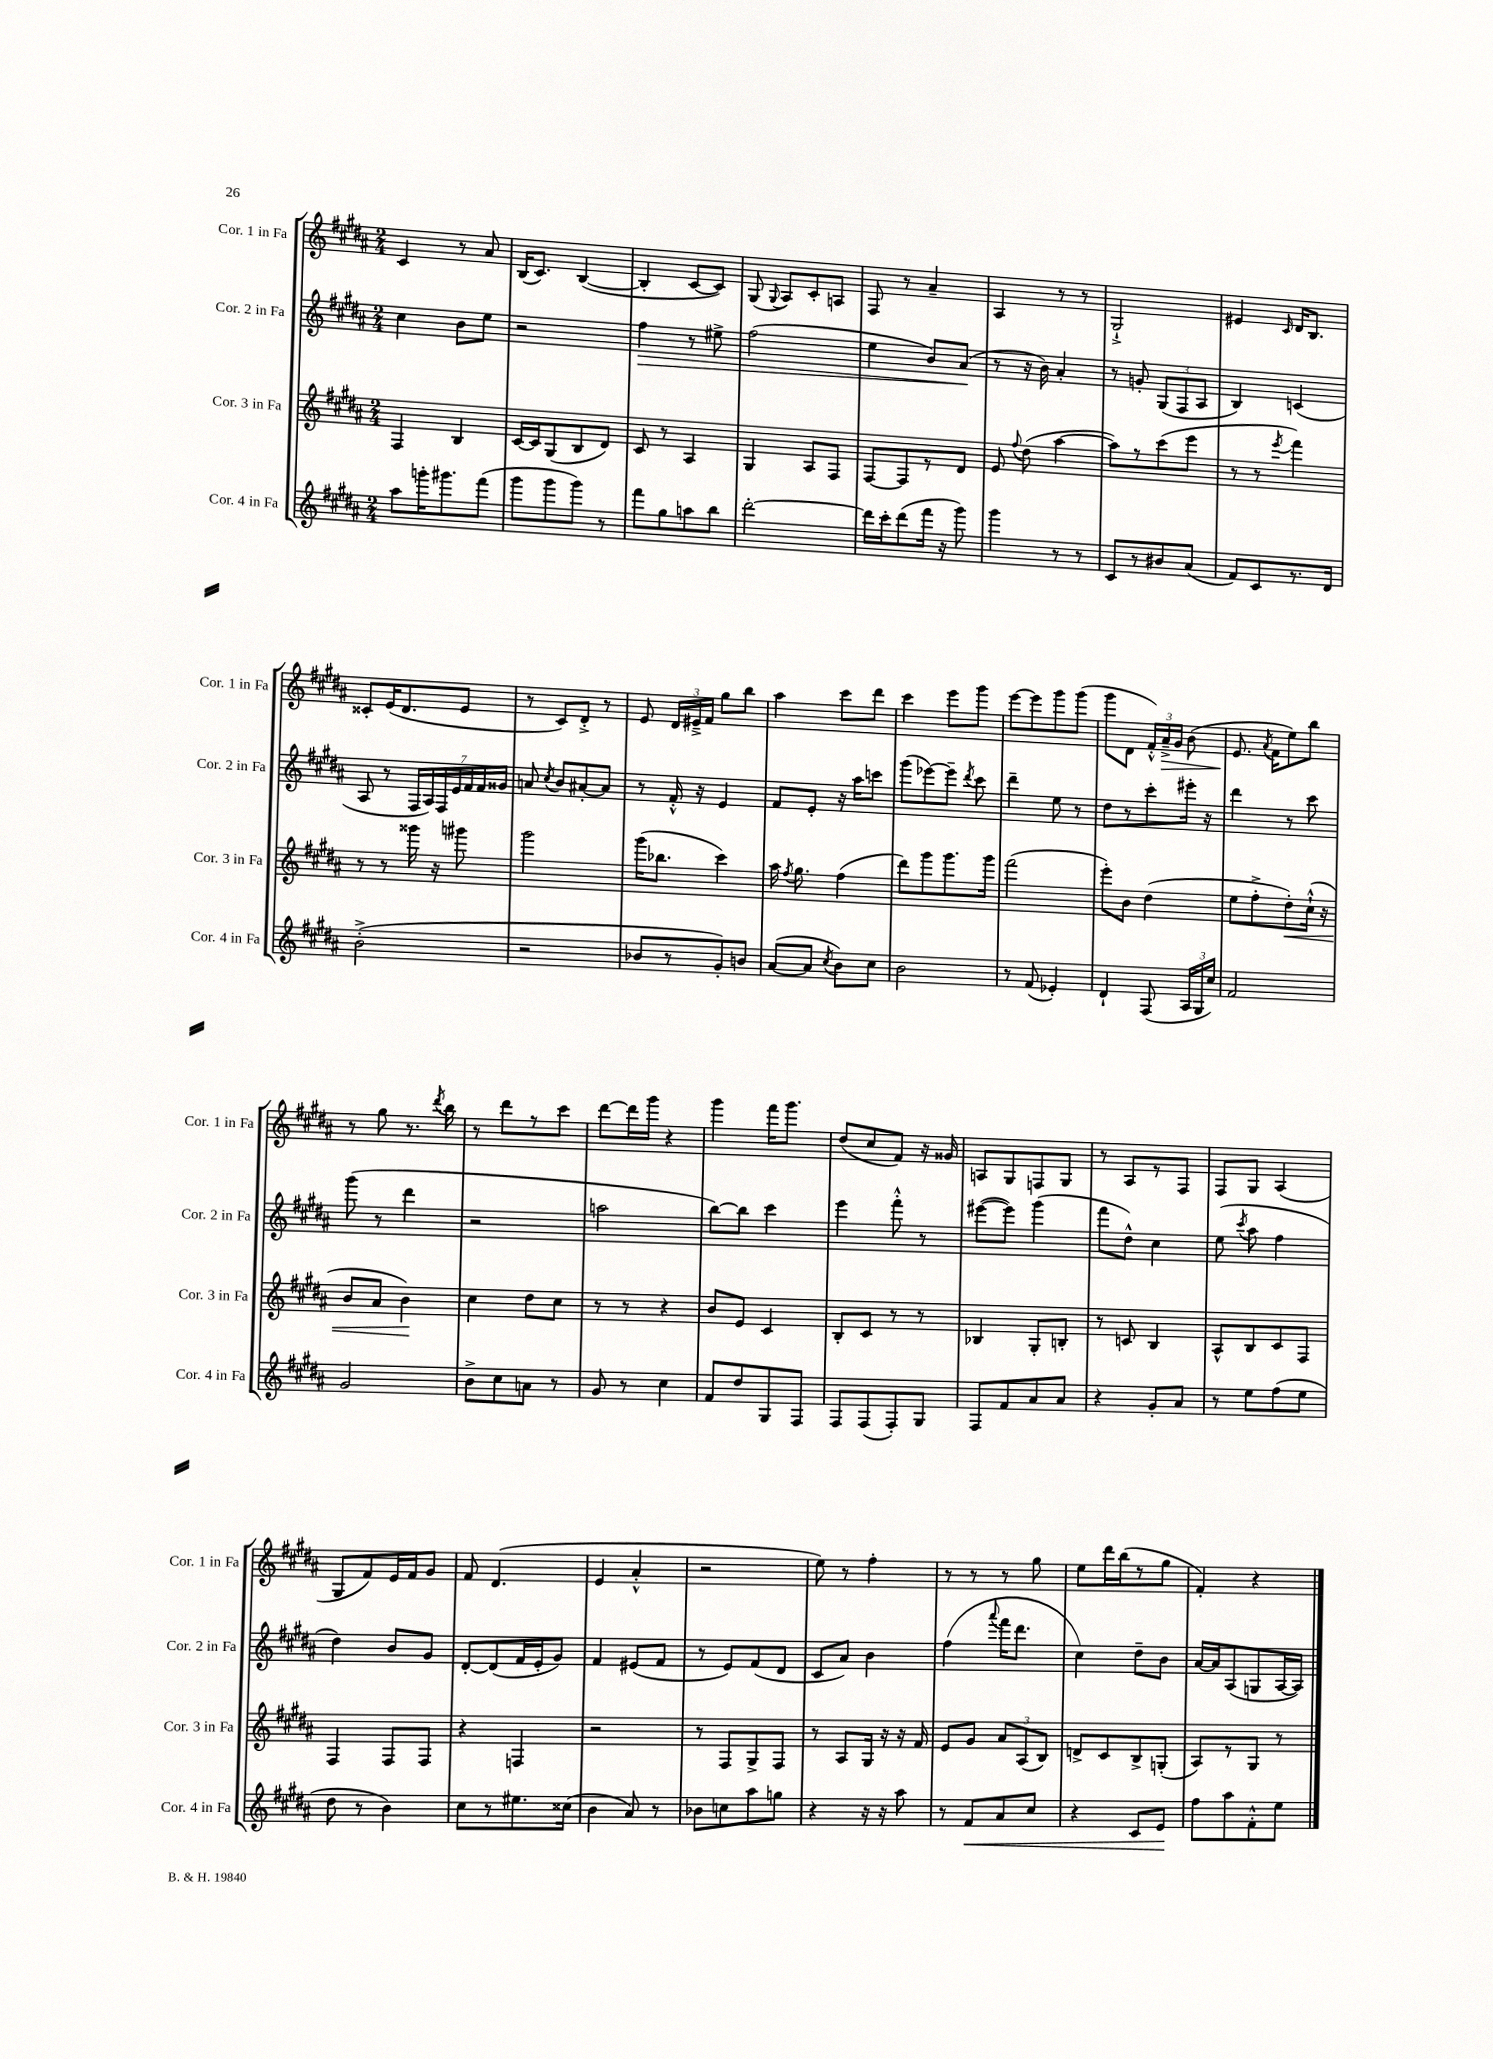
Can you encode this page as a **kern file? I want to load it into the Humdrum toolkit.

**kern	**dynam	**kern	**dynam	**kern	**dynam	**kern	**dynam
*part4	*part4	*part3	*part3	*part2	*part2	*part1	*part1
*staff4	*staff4	*staff3	*staff3	*staff2	*staff2	*staff1	*staff1
*I"Cor. 4 in Fa	*	*I"Cor. 3 in Fa	*	*I"Cor. 2 in Fa	*	*I"Cor. 1 in Fa	*
*I'Cor. 4 in Fa	*	*I'Cor. 3 in Fa	*	*I'Cor. 2 in Fa	*	*I'Cor. 1 in Fa	*
*clefG2	*	*clefG2	*	*clefG2	*	*clefG2	*
*k[f#c#g#d#a#]	*	*k[f#c#g#d#a#]	*	*k[f#c#g#d#a#]	*	*k[f#c#g#d#a#]	*
*M2/4	*	*M2/4	*	*M2/4	*	*M2/4	*
=48	=48	=48	=48	=48	=48	=48	=48
8aa#\L	.	4F#/	.	4cc#\	.	4c#/	.
16gggn'\K	.	.	.	.	.	.	.
8.ggg#X\	.	.	.	.	.	.	.
.	.	4B/	.	8b\L	.	8r	.
(8fff#\J	.	.	.	8ee\J	.	8a#/	.
=49	=49	=49	=49	=49	=49	=49	=49
8ggg#\L	.	[16c#/LL	.	2r	.	(16B/KL	.
.	.	16c#/J]	.	.	.	8.c#/J)	.
8ggg#\	.	(8G#/	.	.	.	.	.
8ggg#\J)	.	8B/	.	.	.	([4B/	.
8r	.	8d#/J)	.	.	.	.	.
=50	=50	=50	=50	=50	=50	=50	=50
!	!	!	!	!	!LO:HP:b	!	!
8fff#\L	.	8c#/	.	4ff#\	>	4B'/]	.
8gg#\	.	8r	.	.	.	.	.
8aan\	.	4A#/	.	8r	.	[8c#/L	.
8bb\J	.	.	.	8ee#X^\	.	8c#/J])	.
=51	=51	=51	=51	=51	=51	=51	=51
[2ddd#'\	.	4G#/	.	(2ff#\	.	(8G#/	.
.	.	.	.	.	.	8qqG#/	.
.	.	.	.	.	.	8A#/L)	.
.	.	8A#/L	.	.	.	8c#'/	.
.	.	8F#/J	.	.	.	8An/J	.
=52	=52	=52	=52	=52	=52	=52	=52
16ddd#\LL]	.	[8F#/L	.	4ee\	.	8F#/	.
16ccc#'\J	.	.	.	.	.	.	.
(8ddd#\	.	8F#/]	.	.	.	8r	.
16fff#\Jk	.	8r	.	8b/L)	.	4a#~/	.
16r	.	.	.	.	.	.	.
8ggg#\)	.	8d#/J	.	(8a#/J	.	.	.
.	.	.	.	.	]	.	.
=53	=53	=53	=53	=53	=53	=53	=53
4ggg#\	.	8e/	.	8r	.	4A#/	.
.	.	8qqff#/	.	.	.	.	.
.	.	(8dd#\	.	16r	.	.	.
.	.	.	.	16b\)	.	.	.
8r	.	[4aa#\	.	4a#'/	.	8r	.
8r	.	.	.	.	.	8r	.
=54	=54	=54	=54	=54	=54	=54	=54
8c#/L	.	8aa#\L])	.	8r	.	2G#`^/	.
8r	.	8r	.	8gn'/	.	.	.
8b#X/	.	(8ccc#\	.	(12G#/L	.	.	.
.	.	.	.	12F#/	.	.	.
(8a#/J	.	8eee\J	.	.	.	.	.
.	.	.	.	12A#/J	.	.	.
=55	=55	=55	=55	=55	=55	=55	=55
8f#/L)	.	8r	.	4B/)	.	4e#X/	.
8c#/	.	8r	.	.	.	.	.
.	.	8qeee/	.	.	.	16qqc#/	.
8.r	.	4fff#\)	.	(4cn/	.	16d#/KL	.
.	.	.	.	.	.	8.B/J	.
16d#/Jk	.	.	.	.	.	.	.
!!LO:LB:g=z
=56	=56	=56	=56	=56	=56	=56	=56
(2b'^\	.	8r	.	8A#/	.	8c##X'/L	.
.	.	8r	.	8r	.	(16e/K	.
.	.	.	.	.	.	8.d#/	.
.	.	16ggg##X\	.	28F#/LL	.	.	.
.	.	.	.	28A#/)	.	.	.
.	.	16r	.	.	.	.	.
.	.	.	.	28F#/	.	.	.
.	.	.	.	28e/	.	.	.
.	.	8ggg#X\	.	.	.	8e/J	.
.	.	.	.	28f#/	.	.	.
.	.	.	.	28f#/	.	.	.
.	.	.	.	28g##X/JJ	.	.	.
=57	=57	=57	=57	=57	=57	=57	=57
2r	.	2ggg#\	.	8an/	.	8r	.
.	.	.	.	8qcc#/	.	.	.
.	.	.	.	8b/L	.	8c#/L)	.
.	.	.	.	[8a#X'/	.	8d#'^/J	.
.	.	.	.	8a#/J]	.	8r	.
=58	=58	=58	=58	=58	=58	=58	=58
8b-X/L	.	(16ggg#\KL	.	8r	.	8e/	.
.	.	8.bb-X\J	.	.	.	.	.
8r	.	.	.	16f#'^^/	.	24d#/LL	.
.	.	.	.	.	.	24e#X~^/	.
.	.	.	.	16r	.	.	.
.	.	.	.	.	.	24f#/JJ	.
8g#'/)	.	4ccc#\)	.	4e/	.	8gg#\L	.
8bn/J	.	.	.	.	.	8bb\J	.
=59	=59	=59	=59	=59	=59	=59	=59
([8a#/L	.	16aa#\	.	8f#/L	.	4aa#\	.
.	.	8qff#/	.	.	.	.	.
.	.	8.gg#\	.	.	.	.	.
8a#/J]	.	.	.	8e'/J	.	.	.
8qcc#/	.	.	.	.	.	.	.
8b\L)	.	(4ff#\	.	16r	.	8ccc#\L	.
.	.	.	.	16aa#\KL	.	.	.
8cc#\J	.	.	.	8cccn\J	.	8ddd#\J	.
=60	=60	=60	=60	=60	=60	=60	=60
2b\	.	8ddd#\L)	.	(8ggg#\L	.	4ccc#\	.
.	.	8ggg#\	.	[8eee-X\)	.	.	.
.	.	8.ggg#\	.	8eee-~\J]	.	8eee\L	.
.	.	.	.	8qddd#/	.	.	.
.	.	.	.	8ccc#\	.	8ggg#\J	.
.	.	16ggg#\Jk	.	.	.	.	.
=61	=61	=61	=61	=61	=61	=61	=61
8r	.	(2fff#\	.	4ddd#~\	.	[8eee\L	.
(8f#/	.	.	.	.	.	8eee\]	.
4e-X'/)	.	.	.	8ee\	.	8ggg#\	.
.	.	.	.	8r	.	(8ggg#\J	.
=62	=62	=62	=62	=62	=62	=62	=62
4d#`/	.	8eee'\L)	.	8dd#\L	.	8ggg#\L	.
.	.	8b\J	.	8r	.	8d#\J	.
(8F#/	.	(4dd#\	.	8ccc#'\	.	24f#'^^/LL)	.
!	!	!	!	!	!	!	!LO:HP:b
.	.	.	.	.	.	24a#~^/	>
.	.	.	.	.	.	24g#/JJ	.
24A#/LL	.	.	.	16eee#X'\Jk	.	(8b\	.
24G#/	.	.	.	.	.	.	.
.	.	.	.	16r	.	.	.
24cc#/JJ)	.	.	.	.	.	.	.
=63	=63	=63	=63	=63	=63	=63	=63
2f#/	.	8ee\L	.	4ddd#\	.	8.e/	.
.	.	8ff#'^\	.	.	.	.	.
.	.	.	.	.	.	8qa#/	.
.	.	.	.	.	.	16f#\KL	]
!	!	!	!LO:HP:b	!	!	!	!
.	.	8dd#'\)	<	8r	.	8ee\)	.
.	.	(16cc#`^^\Jk	.	8ccc#\	.	8bb\J	.
.	.	16r	.	.	.	.	.
!!LO:LB:g=z
=64	=64	=64	=64	=64	=64	=64	=64
2g#/	.	8b/L	.	(8ggg#\	.	8r	.
.	.	8a#/J	.	8r	.	8gg#\	.
.	.	4b\)	.	4ddd#\	.	8.r	.
.	.	.	.	.	.	8qddd#/	.
.	.	.	.	.	.	16bb\	.
.	.	.	[	.	.	.	.
=65	=65	=65	=65	=65	=65	=65	=65
8b^\L	.	4cc#\	.	2r	.	8r	.
8cc#\	.	.	.	.	.	8ddd#\L	.
8an\J	.	8dd#\L	.	.	.	8r	.
8r	.	8cc#\J	.	.	.	8ccc#\J	.
=66	=66	=66	=66	=66	=66	=66	=66
8g#/	.	8r	.	2aan\	.	[8ddd#\L	.
8r	.	8r	.	.	.	16ddd#\L]	.
.	.	.	.	.	.	16ggg#\JJ	.
4cc#\	.	4r	.	.	.	4r	.
=67	=67	=67	=67	=67	=67	=67	=67
8f#/L	.	8b/L	.	[8bb\L)	.	4ggg#\	.
8dd#/	.	8e/J	.	8bb\J]	.	.	.
8G#/	.	4c#/	.	4ccc#\	.	16fff#\KL	.
.	.	.	.	.	.	8.ggg#\J	.
8F#/J	.	.	.	.	.	.	.
=68	=68	=68	=68	=68	=68	=68	=68
8F#/L	.	8B'/L	.	4eee\	.	(8dd#/L	.
(8F#/	.	8c#/J	.	.	.	8cc#/	.
8F#'/)	.	8r	.	8fff#'^^\	.	8f#/J)	.
8G#/J	.	8r	.	8r	.	16r	.
.	.	.	.	.	.	16g##X/	.
=69	=69	=69	=69	=69	=69	=69	=69
8F#/L	.	4B-X/	.	([8eee#X\L	.	8An/L	.
8f#/	.	.	.	8eee#\J])	.	8G#/	.
8a#/	.	8G#'/L	.	(4ggg#\	.	8Fn/	.
8a#/J	.	8Bn'/J	.	.	.	8G#/J	.
=70	=70	=70	=70	=70	=70	=70	=70
4r	.	8r	.	8fff#\L	.	8r	.
.	.	8cn/	.	8dd#^^\J)	.	8A#/L	.
8g#'/L	.	4B/	.	4cc#\	.	8r	.
8a#/J	.	.	.	.	.	8F#/J	.
=71	=71	=71	=71	=71	=71	=71	=71
8r	.	8A#^^/L	.	(8ee\	.	8F#/L	.
.	.	.	.	8qccc#/	.	.	.
8ee\L	.	8B/	.	8aa#\	.	8G#/J	.
(8ff#\	.	8c#/	.	4ff#\	.	(4A#/	.
8ee\J	.	8F#/J	.	.	.	.	.
!!LO:LB:g=z
=72	=72	=72	=72	=72	=72	=72	=72
8dd#\	.	4F#/	.	4dd#\)	.	8G#/L	.
8r	.	.	.	.	.	8f#/)	.
4b\)	.	8F#/L	.	8b/L	.	16e/L	.
.	.	.	.	.	.	16f#/J	.
.	.	8F#/J	.	8g#/J	.	8g#/J	.
=73	=73	=73	=73	=73	=73	=73	=73
8cc#\L	.	4r	.	[8d#'/L	.	8f#/	.
8r	.	.	.	(8d#/]	.	(4.d#/	.
8.ee#X\	.	4Fn/	.	16f#/L	.	.	.
.	.	.	.	16e'/J	.	.	.
.	.	.	.	8g#/J)	.	.	.
(16cc##X\Jk	.	.	.	.	.	.	.
=74	=74	=74	=74	=74	=74	=74	=74
4b\	.	2r	.	4f#/	.	4e/	.
8a#/)	.	.	.	(8e#X/L	.	4a#'^^/	.
8r	.	.	.	8f#/J	.	.	.
=75	=75	=75	=75	=75	=75	=75	=75
8b-X\L	.	8r	.	8r	.	2r	.
8ccn\	.	8F#/L	.	8e/L)	.	.	.
8aa#\	.	8G#^/	.	(8f#/	.	.	.
8ggn\J	.	8F#/J	.	8d#/J	.	.	.
=76	=76	=76	=76	=76	=76	=76	=76
4r	.	8r	.	8c#/L	.	8ee\)	.
.	.	8A#/L	.	8a#/J)	.	8r	.
16r	.	16G#/Jk	.	4b\	.	4ff#'\	.
16r	.	16r	.	.	.	.	.
8aa#\	.	16r	.	.	.	.	.
.	.	16f#/	.	.	.	.	.
=77	=77	=77	=77	=77	=77	=77	=77
8r	.	8e/L	.	(4ff#\	.	8r	.
!	!LO:HP:b	!	!	!	!	!	!
8f#/L	<	8g#/J	.	.	.	8r	.
.	.	.	.	8qqaaa#/	.	.	.
8a#/	.	12a#/L	.	16fff#\KL	.	8r	.
.	.	.	.	8.ddd#\J	.	.	.
.	.	(12A#/	.	.	.	.	.
8cc#/J	.	.	.	.	.	8gg#\	.
.	.	12B/J)	.	.	.	.	.
=78	=78	=78	=78	=78	=78	=78	=78
4r	.	8dn^/L	.	4cc#\)	.	8ee\L	.
.	.	8c#/	.	.	.	16ddd#\L	.
.	.	.	.	.	.	(16bb\J	.
8c#/L	.	8B^/	.	8dd#~\L	.	8r	.
8e/J	.	(8Gn'/J	.	8b\J	.	8gg#\J	.
.	[	.	.	.	.	.	.
=79	=79	=79	=79	=79	=79	=79	=79
8ff#\L	.	8A#/L)	.	[16a#/LL	.	4f#'/)	.
.	.	.	.	16a#/J]	.	.	.
8aa#\	.	8r	.	(8A#/	.	.	.
8f#'^^\	.	8G#/J	.	8Gn/	.	4r	.
8ee\J	.	8r	.	[16A#/L	.	.	.
.	.	.	.	16A#/JJ])	.	.	.
==	==	==	==	==	==	==	==
*-	*-	*-	*-	*-	*-	*-	*-
